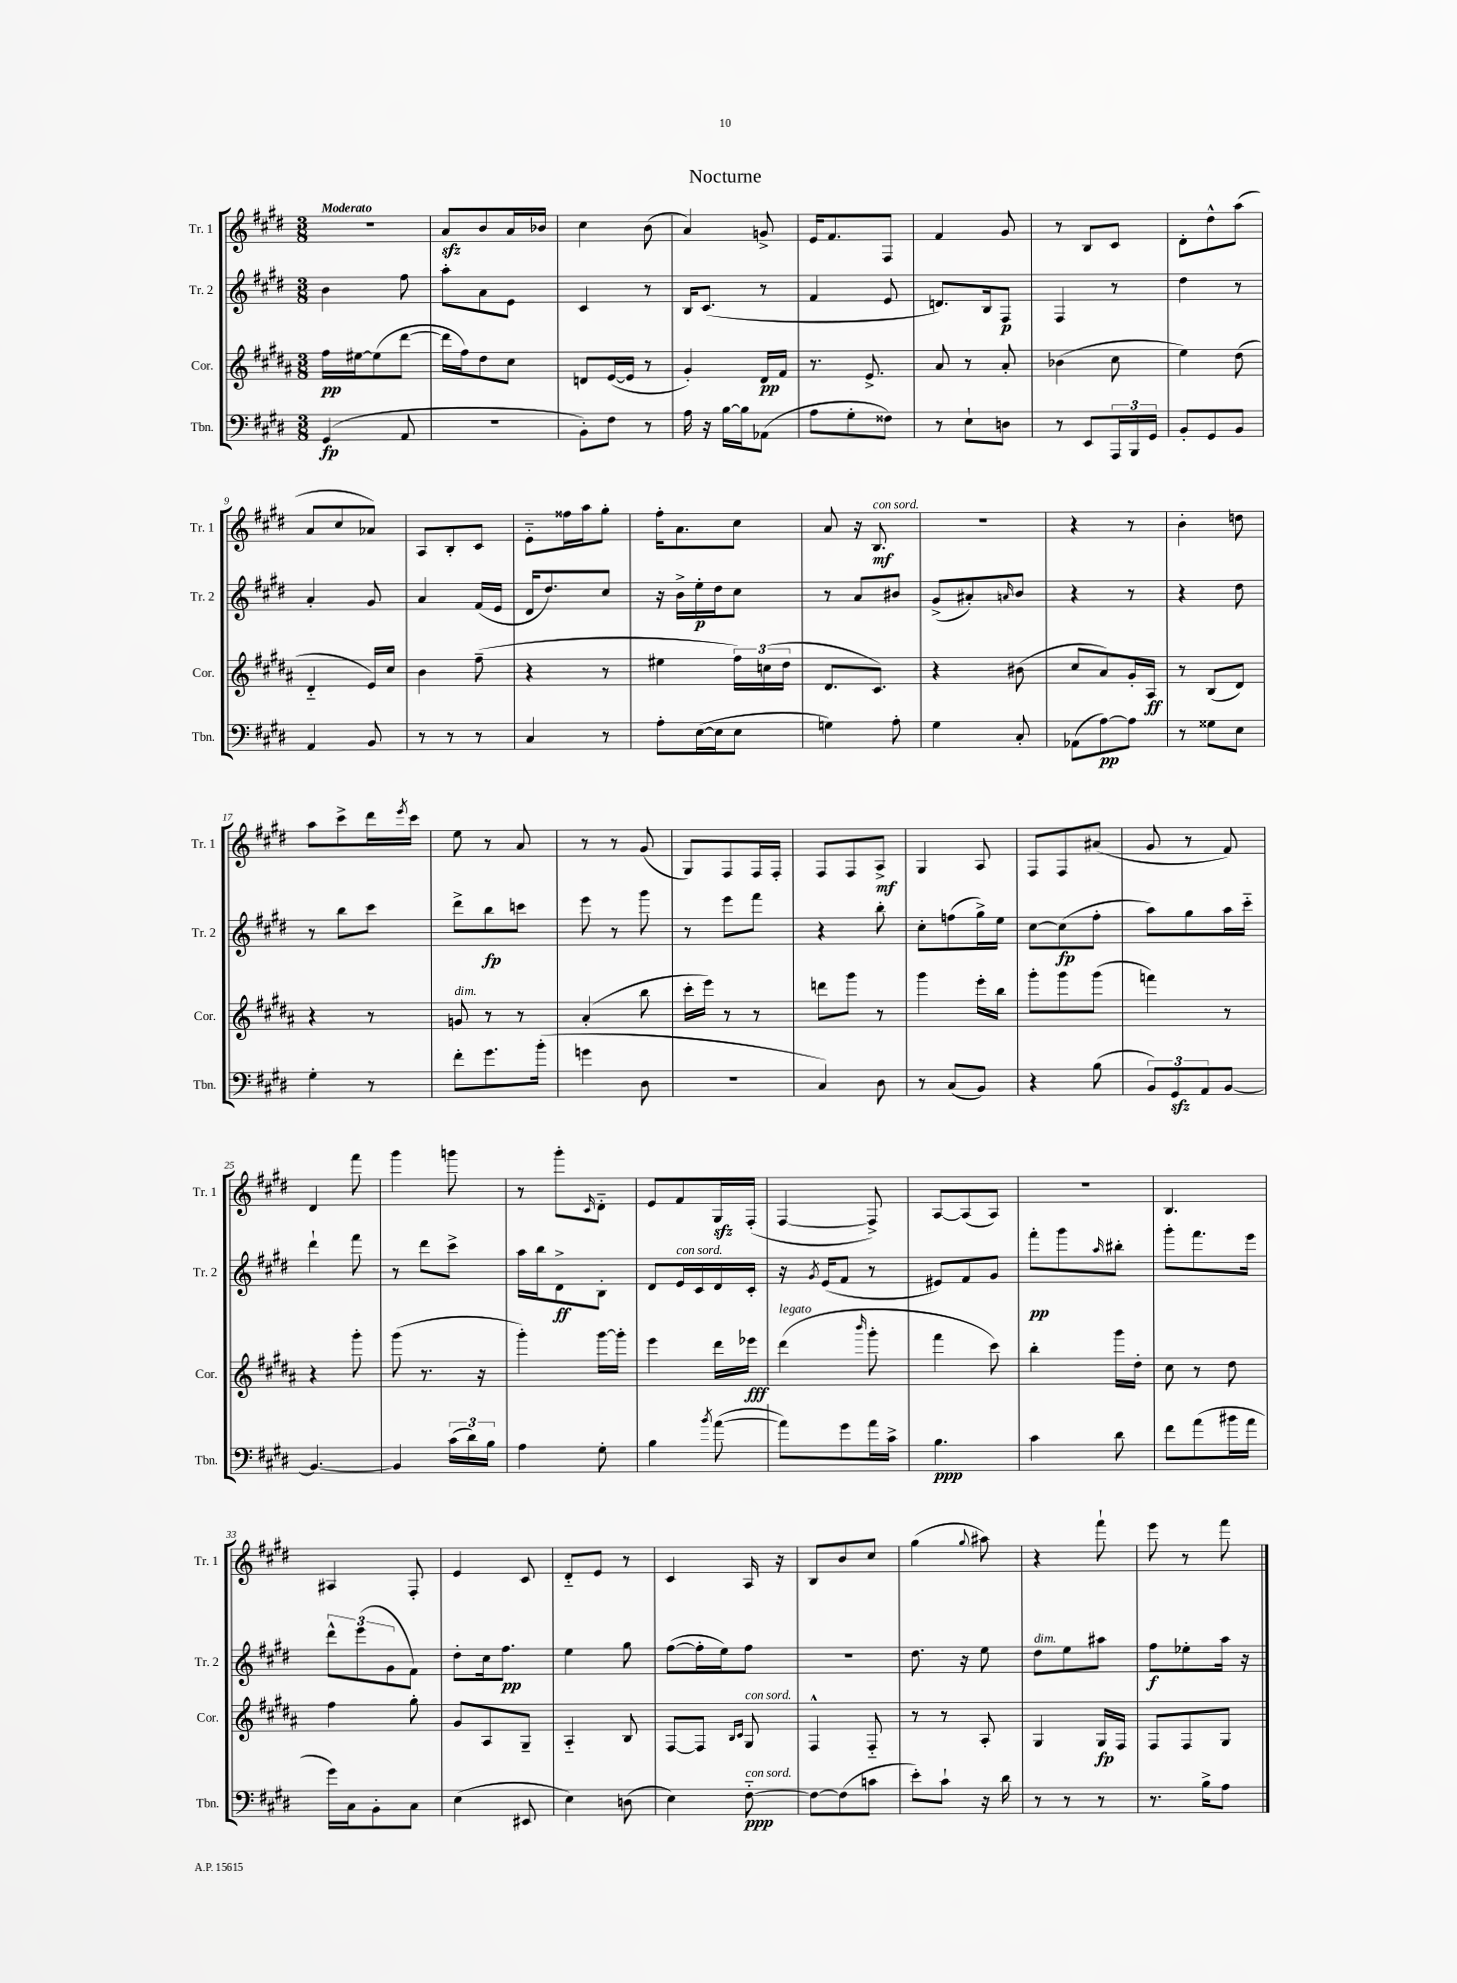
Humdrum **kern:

**kern	**kern	**kern	**kern
*staff4	*staff3	*staff2	*staff1
*clefF4	*clefG2	*clefG2	*clefG2
*k[f#c#g#d#]	*k[f#c#g#d#a#]	*k[f#c#g#d#]	*k[f#c#g#d#]
*M3/8	*M3/8	*M3/8	*M3/8
(4GG#	16ff#	4b	4.r
.	[16ee#	.	.
.	(8ee#]	.	.
8AA	[8ddd#	8ff#	.
=	=	=	=
4.r	16ddd#]	8aa'	8a
.	16ff#)	.	.
.	8dd#	8a	8b
.	8cc#	8e	16a
.	.	.	16b-
=	=	=	=
8BB')	8d	4c#	4cc#
8F#	([16e	.	.
.	16e]	.	.
8r	8r	8r	(8b
=	=	=	=
16A	4g#')	16B	4a)
16r	.	(8.c#	.
[16B	.	.	.
16B]	.	.	.
(8AA-	16d#	8r	8g^
.	16f#	.	.
=	=	=	=
8A	8.r	4f#	16e
.	.	.	8.f#
8G#'	.	.	.
.	8.e^	.	.
8F##)	.	8e	8F#
=	=	=	=
8r	8a#	8.d)	4f#
8E`	8r	.	.
.	.	16B	.
8D	8a#'	8F#	8g#
=	=	=	=
8r	(4b-	4F#	8r
8EE	.	.	8B
24AAA	8cc#	8r	8c#
24BBB	.	.	.
24GG#	.	.	.
=	=	=	=
8BB'	4ee)	4dd#	8d#'
8GG#	.	.	8dd#^^
8BB	(8dd#	8r	(8aa
=	=	=	=
4AA	4d#'~	4a'	8a
.	.	.	8cc#
8BB	16e)	8g#	8a-)
.	16cc#	.	.
=	=	=	=
8r	4b	4a	8A
8r	.	.	8B'
8r	(8ff#~	(16f#	8c#
.	.	16e	.
=	=	=	=
4C#	4r	16d#	8e'~
.	.	8.dd#)	.
.	.	.	16ff##
.	.	.	16aa
8r	8r	8cc#	8gg#'
=	=	=	=
8A'	4ee#	16r	16ff#'
.	.	16b^	8.a
([16E	.	16ee'	.
16E]	.	16dd#	.
8E	24ff#)	8cc#	8cc#
.	(24cc	.	.
.	24dd#	.	.
=	=	=	=
4G)	8.d#	8r	8a
.	.	8a	16r
.	8.c#)	.	8.B
8A'	.	8b#	.
=	=	=	=
4G#	4r	(8g#^	4.r
.	.	8a#')	.
.	.	16qqa	.
8C#'	(8b#	8b	.
=	=	=	=
(8AA-	8cc#	4r	4r
[8A)	8a#)	.	.
8A]	16g#'	8r	8r
.	16A#	.	.
=	=	=	=
8r	8r	4r	4b'
8G##	(8B	.	.
8E	8d#)	8dd#	8dd
=	=	=	=
4G#'	4r	8r	8aa
.	.	8bb	8ccc#^
8r	8r	8ccc#	16ddd#
.	.	.	8qeee
.	.	.	16ccc#
=	=	=	=
8f#'	8g	8ddd#^	8ee
8.g#	8r	8bb	8r
.	8r	8ccc	8a
(16b'	.	.	.
=	=	=	=
4g	(4a#'	8eee	8r
.	.	8r	8r
8D#	8bb	8ggg#	(8g#
=	=	=	=
4.r	16ccc#'	8r	8G#)
.	16eee)	.	.
.	8r	8eee	8F#
.	8r	8fff#	16F#
.	.	.	16F#'
=	=	=	=
4C#)	8ddd	4r	8F#
.	8ggg#	.	8F#
8D#	8r	8bb'	8A^
=	=	=	=
8r	4ggg#	8cc#'	4G#
(8C#	.	(8ff	.
8BB)	16eee'	16gg#^)	8A
.	16bb	16ee	.
=	=	=	=
4r	8ggg#'	[8cc#	8F#
.	8ggg#	(8cc#]	8F#
(8B	(8ggg#	8ff#'	(8a#
=	=	=	=
12BB)	4fff)	8aa)	8g#
12GG#	.	.	.
.	.	8gg#	8r
12AA	.	.	.
[8BB	8r	16aa	8f#)
.	.	16ccc#'~	.
=	=	=	=
4.BB_	4r	4ddd#`	4d#
.	8ggg#'	8fff#	8fff#
=	=	=	=
4BB]	(8ggg#	8r	4ggg#
.	8.r	8ddd#	.
(24c#	.	8ccc#^	8ggg
24d#)	.	.	.
.	16r	.	.
24B	.	.	.
=	=	=	=
4A	4ggg#')	16aa	8r
.	.	16bb	.
.	.	8d#^	8ggg#'
.	.	.	16qqc#
8G#'	[16ggg#	8B'	8d#'~
.	16ggg#']	.	.
=	=	=	=
4B	4eee	8d#	8e
.	.	16e	8f#
.	.	16c#	.
8qb	.	.	.
([8a	16ddd#	16d#	16G#
.	16eee-	16c#'	(16F#'
=	=	=	=
8a])	(4ddd#	16r	[4F#
.	.	8qg#	.
.	.	(16e	.
8g#	.	8f#	.
.	16qqbbb	.	.
16a	8ggg#'	8r	8F#^])
16c#^	.	.	.
=	=	=	=
4.B	4fff#	8e#)	[8A
.	.	8f#	(8A]
.	8ccc#)	8g#	8A)
=	=	=	=
4c#	4bb'	8fff#'	4.r
.	.	8ggg#	.
.	.	16qqaa	.
8d#	16ggg#	8bb#'	.
.	16dd#'	.	.
=	=	=	=
8f#	8cc#	8ggg#'	4.B
(8a	8r	8.fff#	.
16b#	8dd#	.	.
16a	.	16eee	.
=	=	=	=
16g#)	4ff#	12ddd#^^	4A#
16C#	.	.	.
.	.	(12eee	.
8BB'	.	.	.
.	.	12g#	.
8C#	8gg#'	8f#)	8F#'
=	=	=	=
(4E	8g#	8dd#'	4e
.	8A#	16cc#	.
.	.	8.ff#	.
8EE#	8G#~	.	8c#
=	=	=	=
4E)	4A#'~	4ee	8d#'~
.	.	.	8e
(8D	8B	8gg#	8r
=	=	=	=
4E)	[8F#	([8ff#	4c#
.	8F#]	16ff#']	.
.	.	16ee)	.
.	16qqB	.	.
.	16qqc#	.	.
[8F#'~	8G#	8ff#	16A
.	.	.	16r
=	=	=	=
8F#_	4F#^^	4.r	8B
(8F#]	.	.	8b
8c	8F#'~	.	8cc#
=	=	=	=
8e')	8r	8.dd#	(4gg#
8c#`	8r	.	.
.	.	16r	.
.	.	.	8qqgg#
16r	8A#'	8ee	8aa#)
16d#	.	.	.
=	=	=	=
8r	4G#	8dd#	4r
8r	.	8ee	.
8r	16G#	8aa#	8fff#`
.	16F#	.	.
=	=	=	=
8.r	8F#	8ff#	8eee
.	8F#	8ee-'	8r
16B^	.	.	.
8A	8G#	16aa	8fff#
.	.	16r	.
==	==	==	==
*-	*-	*-	*-
